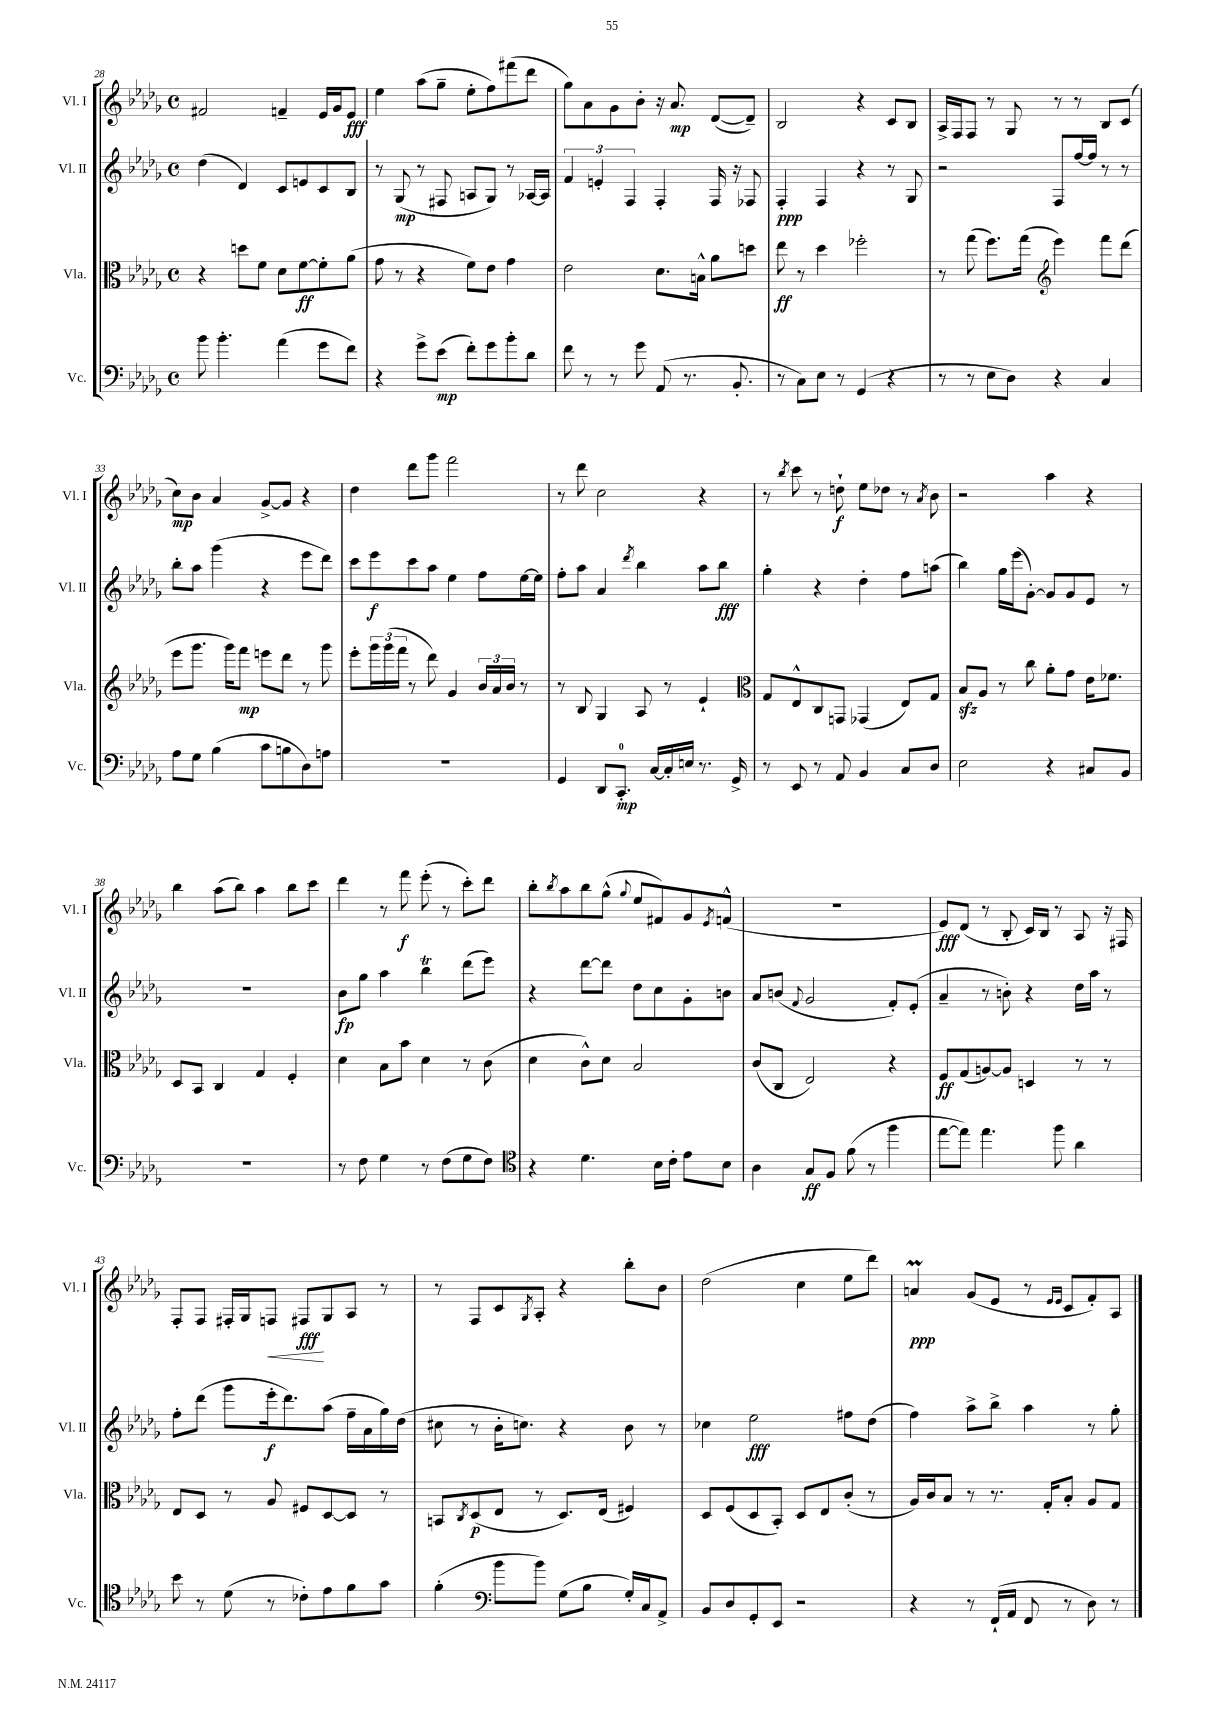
<<
\new StaffGroup <<
\new Staff = "s0" \with { instrumentName = "Vl. I" shortInstrumentName = "Vl. I" } {
    \clef treble \key des \major \defaultTimeSignature \time 4/4
    fis'2 f'4-- ees'16 ges'16 ees'8\fff |
    ees''4 aes''8( ges''8-- ees''8-. f''8) fis'''8( des'''8 |
    ges''8) aes'8 ges'8 bes'8-. r16 aes'8.\mp des'8~( des'8--) |
    bes2 r4 c'8 bes8 |
    aes16-> f16 f8 r8 ges8 r8 r8 bes8 c'8( |
    c''8\mp) bes'8 aes'4 ges'8~-> ges'8 r4 |
    des''4 des'''8 ges'''8 f'''2 |
    r8 des'''8 c''2 r4 |
    r8 \acciaccatura { bes''8 } c'''8 r8 d''8-!\f ees''8 des''8 r8 \acciaccatura { aes'8 } bes'8 |
    r2 aes''4 r4 |
    bes''4 aes''8( bes''8) aes''4 bes''8 c'''8 |
    des'''4 r8 f'''8\f ees'''8-.( r8 c'''8-.) des'''8 |
    bes''8-. \acciaccatura { bes''8 } aes''8 bes''8 ges''8-^( \appoggiatura { ges''8 } ees''8 fis'8) ges'8 \acciaccatura { ees'8 } f'8-^( |
    R1 |
    ees'8\fff) des'8( r8 bes8-. c'16) bes16 r8 aes8 r16 fis16 |
    f8-. f8 fis16-. ges16 f8\< fis8\fff\! ges8 aes8 r8 |
    r8 f8 c'8 \acciaccatura { ges8 } aes8-. r4 bes''8-. bes'8 |
    des''2( c''4 ees''8 des'''8) |
    a'4\prall\ppp ges'8( ees'8 r8 \grace { ees'16 ees'16 } c'8 f'8-.) aes8 \bar "|." |
}
\new Staff = "s1" \with { instrumentName = "Vl. II" shortInstrumentName = "Vl. II" } {
    \clef treble \key des \major \defaultTimeSignature \time 4/4
    des''4( des'4) c'8 e'8 c'8 bes8 |
    r8 ges8\mp( r8 fis8 a8 ges8) r8 aes16~ aes16 |
    \tuplet 3/2 { f'4 e'4-. f4 } f4-. f16 r16 fes8 |
    f4-.\ppp f4 r4 r8 ges8 |
    r2 f8 f''16~ f''16 r8 r8 |
    bes''8-. aes''8 ges'''4( r4 ees'''8 des'''8) |
    c'''8 ees'''8\f c'''8 aes''8 ees''4 f''8 ees''16~ ees''16 |
    f''8-. aes''8 aes'4 \acciaccatura { des'''8 } bes''4 aes''8 bes''8\fff |
    ges''4-. r4 des''4-. f''8 a''8( |
    bes''4) ges''16 ees'''16( ges'8~-.) ges'8 ges'8 ees'8 r8 |
    R1 |
    bes'8\fp ges''8 aes''4 bes''4\trill des'''8( ees'''8) |
    r4 des'''8~ des'''8 des''8 c''8 ges'8-. b'8 |
    aes'8 b'8( \appoggiatura { f'8 } ges'2 f'8-.) ees'8-.( |
    aes'4-- r8 b'8-.) r4 des''16 aes''16 r8 |
    f''8-. des'''8( ges'''8 ees'''16-.\f des'''8.) aes''8( f''16-- aes'16 ges''16) des''16( |
    cis''8 r8 bes'16-. c''8.) r4 bes'8 r8 |
    ces''4 ees''2\fff fis''8 des''8( |
    f''4) aes''8-> bes''8-> aes''4 r8 ges''8-. \bar "|." |
}
\new Staff = "s2" \with { instrumentName = "Vla." shortInstrumentName = "Vla." } {
    \clef alto \key des \major \defaultTimeSignature \time 4/4
    r4 d''8 f'8 des'8 f'8~\ff f'8-. aes'8( |
    ges'8 r8 r4 f'8) ees'8 ges'4 |
    ees'2 des'8. b16-^ aes'8 d''8 |
    ees''8\ff r8 des''4 fes''2-. |
    r8 ges''8( f''8.) ges''16( \clef treble ees'''4) f'''8 des'''8( |
    ees'''8 ges'''8. ges'''16) f'''8\mp e'''8 des'''8 r8 ges'''8 |
    ees'''8-. \tuplet 3/2 { ges'''16 ges'''16( f'''16 } r8 des'''8) ges'4 \tuplet 3/2 { bes'16 aes'16 bes'16 } r8 |
    r8 bes8 ges4 aes8 r8 ees'4-! |
    \clef alto ges8 ees8-^ c8 g,8 ges,4( ees8) ges8 |
    bes8\sfz aes8 r8 c''8 aes'8-. ges'8 ees'16 fes'8. |
    des8 bes,8 c4 ges4 f4-. |
    des'4 bes8 bes'8 des'4 r8 c'8( |
    des'4 c'8-^) des'8 bes2 |
    c'8( c8 ees2) r4 |
    f8\ff ges8( a8~) a8 d4 r8 r8 |
    ees8 des8 r8 aes8 fis8 des8~ des8 r8 |
    b,8 \acciaccatura { c8 } des8\p( ees8 r8 des8.) ees16( fis4) |
    des8 f8( des8 bes,8-.) des8 ees8 c'8-.( r8 |
    aes16) c'16 bes8 r8 r8. ges16-. bes8-. aes8 ges8 \bar "|." |
}
\new Staff = "s3" \with { instrumentName = "Vc." shortInstrumentName = "Vc." } {
    \clef bass \key des \major \defaultTimeSignature \time 4/4
    bes'8 bes'4.-. aes'4( ges'8 f'8) |
    r4 ges'8-> ees'8\mp( f'8-.) ges'8 bes'8-. des'8 |
    f'8 r8 r8 ges'8 aes,8( r8. bes,8.-. |
    r8 c8) ees8 r8 ges,4( r4 |
    r8 r8 ees8 des8) r4 c4 |
    aes8 ges8 bes4( c'8 b8 des8) a8 |
    R1 |
    ges,4 des,8 c,8.-0-.\mp c16~ c16-. e16 r8. ges,16-> |
    r8 ees,8 r8 aes,8 bes,4 c8 des8 |
    ees2 r4 cis8 bes,8 |
    R1 |
    r8 f8 ges4 r8 f8( ges8 f8) |
    \clef tenor r4 des'4. bes16 c'16-. ees'8 bes8 |
    aes4 ges8\ff f8 f'8( r8 f''4 |
    ees''8~ ees''8) ees''4. f''8 aes'4 |
    bes'8 r8 des'8( r8 ces'8-.) ees'8 f'8 ges'8 |
    f'4-.( \clef bass bes'8 bes'8) ges8( bes8 ges16-.) c16 aes,8-> |
    bes,8 des8 ges,8-. ees,8 r2 |
    r4 r8 f,16-!( aes,16 f,8 r8 des8) r8 \bar "|." |
}
>>
>>
\layout { \context { \Score currentBarNumber = #28 } }
